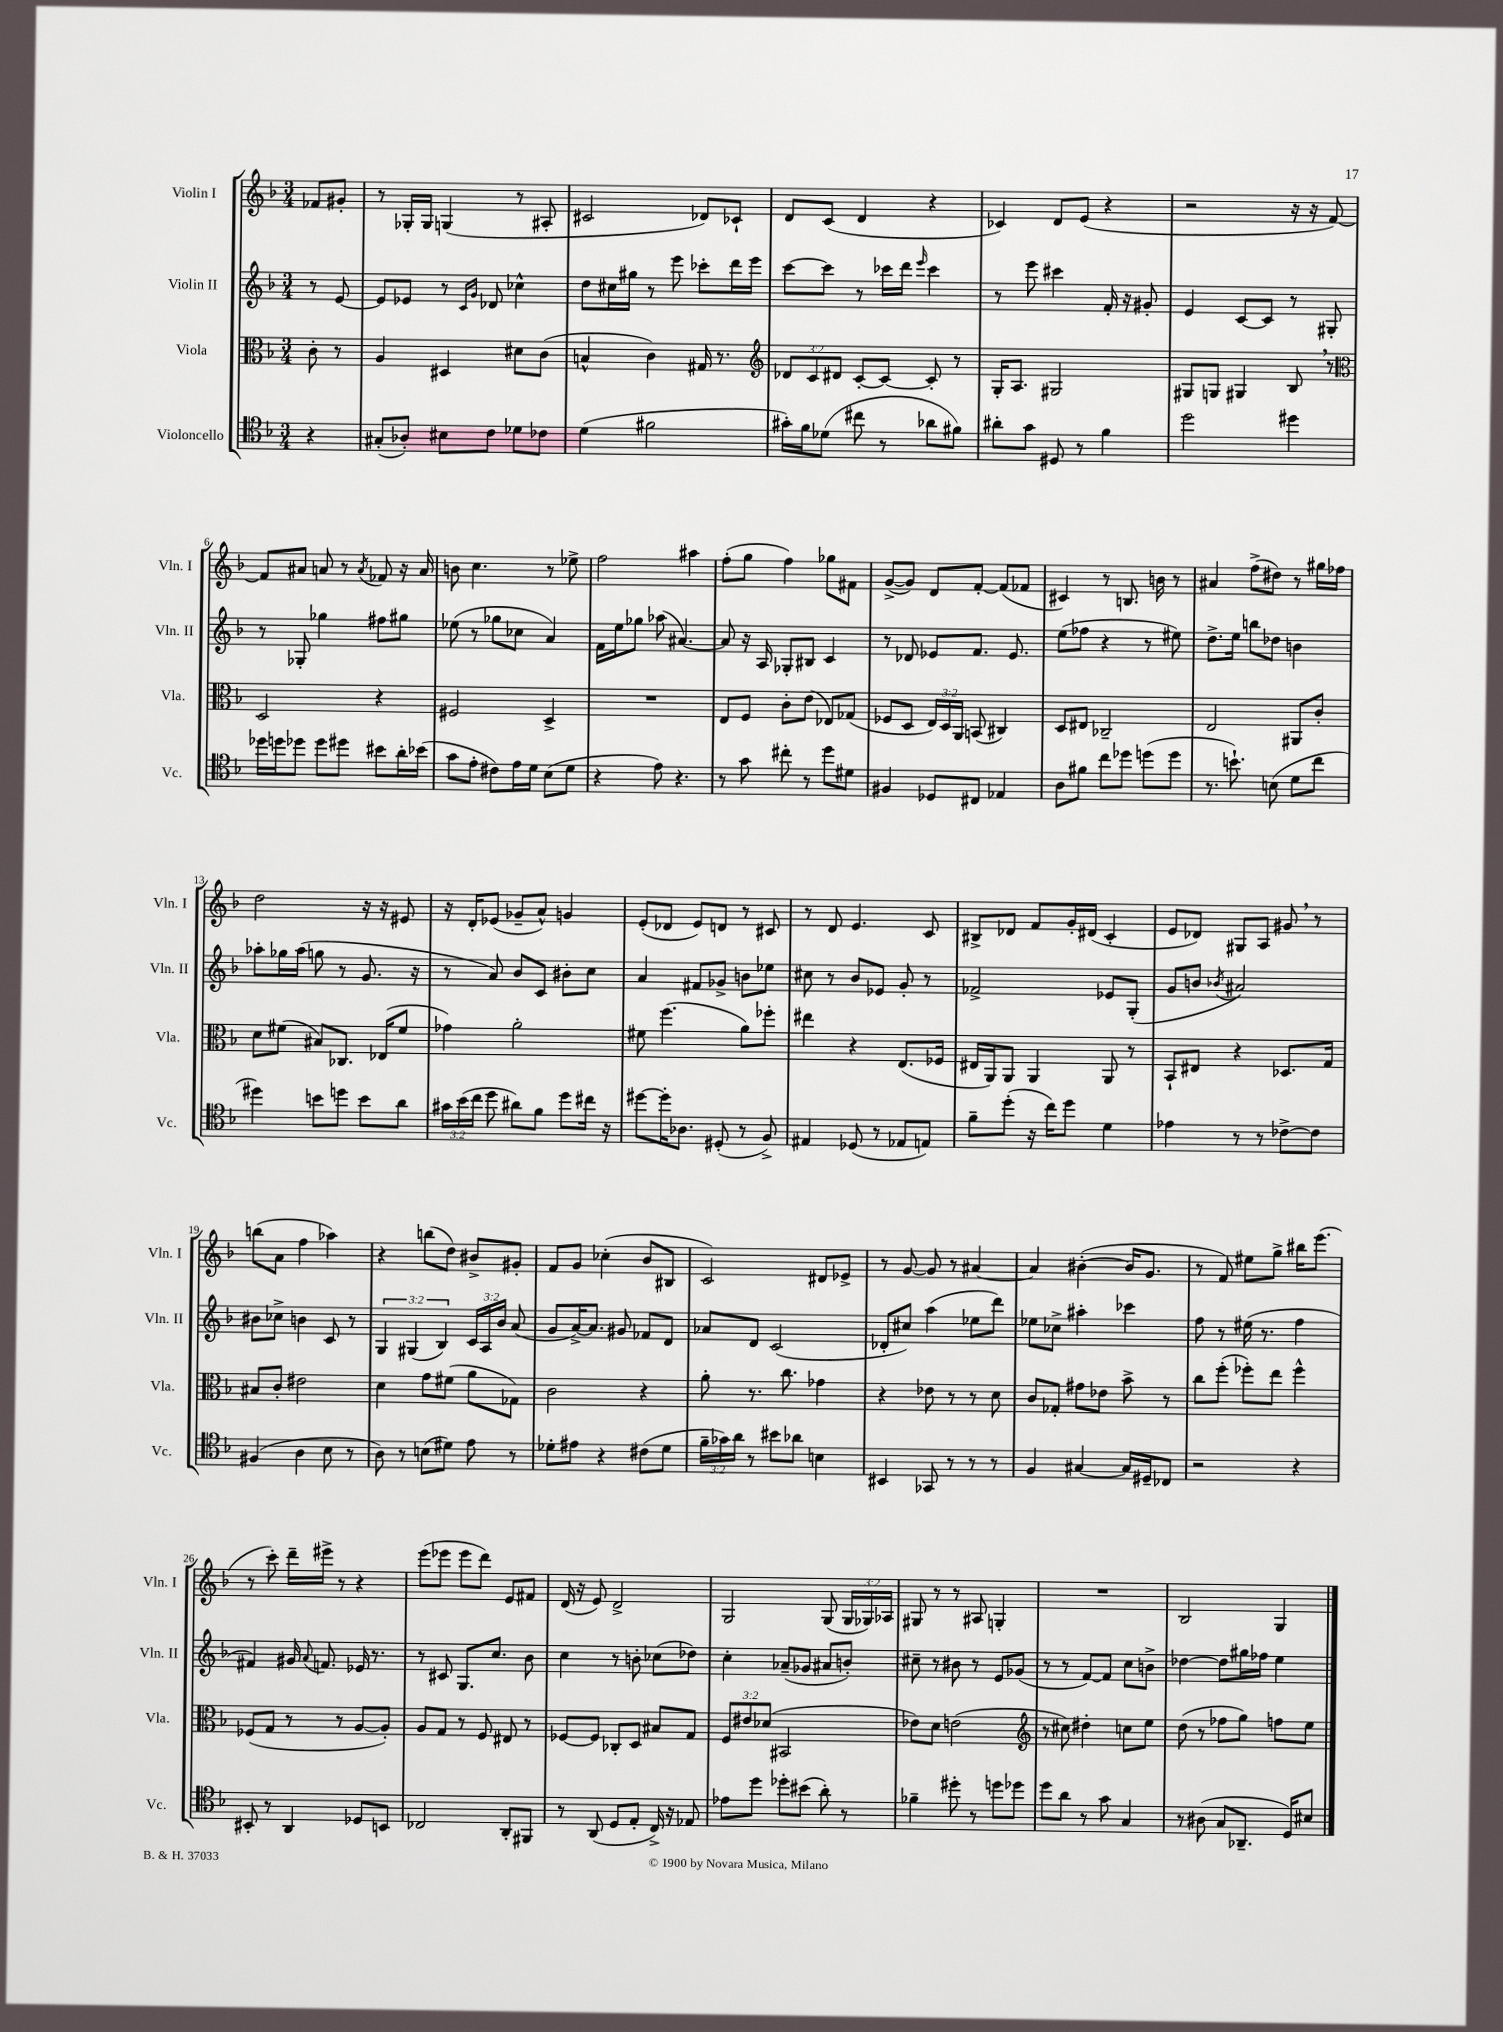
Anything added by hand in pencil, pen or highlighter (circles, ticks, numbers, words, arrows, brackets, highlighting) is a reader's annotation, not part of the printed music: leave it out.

**kern	**kern	**kern	**kern
*part4	*part3	*part2	*part1
*staff4	*staff3	*staff2	*staff1
*I"Violoncello	*I"Viola	*I"Violin II	*I"Violin I
*I'Vc.	*I'Vla.	*I'Vln. II	*I'Vln. I
*clefC4	*clefC3	*clefG2	*clefG2
*k[b-]	*k[b-]	*k[b-]	*k[b-]
*M3/4	*M3/4	*M3/4	*M3/4
=	=	=	=
4r	8c'\	8r	8f-X/L
.	8r	[8e/	8g#X'/J
=1	=1	=1	=1
(8G#X'/L	4A/	8e/L]	8r
8A-X'/J)	.	8e-X/J	16G-X'/LL
.	.	.	16G-/JJ
8B#X\L	4D#X/	8r	(4Gn/
.	.	16qqc/LL	.
.	.	16qqg/JJ	.
8c\J	.	8d-X/	.
8d-X\L	8d#X\L	4cc-X^^\	8r
8c-X\J	(8c\J	.	8A#X'/
=2	=2	=2	=2
(4d\	4Bn^^/	8dd\L	2c#X/
.	.	16cc#X\L	.
.	.	16gg#X\JJ	.
2f#X\	4c\)	8r	.
.	.	8eee\	.
.	16G#X/	8ccc-X'\L	8d-X/L)
.	8.r	.	.
.	.	16ddd\L	8c-X`/J
.	.	16eee\JJ	.
=3	=3	=3	=3
*	*clefG2	*	*
16g#X'\LL)	12d-X/L	[8ccc\L	8d/L
16f\J	.	.	.
.	12c/	.	.
(8d-X\J	.	8ccc\J]	(8c/J
.	12d#X/J	.	.
8cc#X\	[8c'/L	8r	4d/
8r	8c/J_	16ccc-X\LL	.
.	.	16ddd\JJ	.
.	.	16qqeee/	.
8a-X\L	8c'/]	4ccc-\	4r
8f#X\J)	8r	.	.
=4	=4	=4	=4
8a#X'\L	16G'/KL	8r	4c-X/)
.	8.A/J	.	.
8g\J	.	8eee\	.
8D#X/	2G#X/	4ccc#X\	8d/L
8r	.	.	(8e/J
4f\	.	16f'/	4r
.	.	16r	.
.	.	8g#X'/	.
=5	=5	=5	=5
2dd\	8G#X/L	4e/	2r
.	8Gn/J	.	.
.	4G#X/	[8c/L	.
.	.	8c/J]	.
4dd#X\	8B-,/	8r	16r
.	.	.	16r
.	8r	8G#X'/	[8f/)
!!LO:LB:g=z
=6	=6	=6	=6
*	*clefC3	*	*
16dd-X\LL	2D/	8r	8f/L]
16ddn\J	.	.	.
8dd-X\J	.	8G-X'/	8a#X/J
8dd-\L	.	4gg-X\	8an/
8dd#X\J	.	.	8r
.	.	.	8qa/
8b#X\L	4r	8ff#X\L	8f-X/
16a'\L	.	8gg#X\J	16r
(16b-X\JJ	.	.	16a/
=7	=7	=7	=7
8g\L	2F#X/	(8ee-X\	8bn\
8e'\J	.	8r	4.cc\
8c#X\L)	.	8gg-X\L	.
16e\L	.	8cc-X\J	.
16d\JJ	.	.	.
(8B-\L	4D^/	4a/)	8r
8d\J	.	.	8ee-X^\
=8	=8	=8	=8
4r	2.r	16f\LL	2ff\
.	.	16ee\J	.
.	.	8gg-X\J	.
8e\)	.	(8aa-X\	.
4.r	.	[4.a#X/)	.
.	.	.	4aa#X\
=9	=9	=9	=9
8r	8E/L	8a#/]	(8ff'\L
8g\	8F/J	16r	8gg\J
.	.	16A/	.
8cc#X'\	8c'\L	8G-X'/L	4ff\)
8r	(8e\J	8B#X/J	.
8dd\L	8E-X/L)	4c/	8gg-X\L
8d#X\J	(8G-X/J	.	8f#X\J
=10	=10	=10	=10
4F#X/	8F-X/L	8r	([8g^/L
.	8D/J	8d-X/	8g/J])
8D-X/L	24E/LL)	8e-X/L	8d/L
.	24D/	.	.
.	24AA/JJ	.	.
8C#X/J	(8BBn/	8.f/J	[8f'/J
4E-X/	4C#X/)	.	(8f/L]
.	.	8.e-/	.
.	.	.	8f-X/J
=11	=11	=11	=11
8A\L	8D/L	(8ee\L	4c#X/)
8f#X\J	8E#X/J	8ff-X\J	.
8cc\L	2C-X~/	4r	8r
8dd-X\J	.	.	8.Bn/
(8ddn\L	.	8r	.
.	.	.	16bn\
8dd\J	.	8ee#X\)	8r
=12	=12	=12	=12
8.r	2E/	8.dd^\L	4a#X/
8.bn`\)	.	16ee\Jk	.
.	.	8bbn\L	(8ff^\L
(8Bn\	.	8dd-X\J	8dd#X\J)
8d\L	8AA#X/L	4bn\	8r
8cc\J	8c'/J	.	16gg#X\LL
.	.	.	16ff-X\JJ
!!LO:LB:g=z
=13	=13	=13	=13
4dd#X\)	8d\L	8aa-X'\L	2dd\
.	(8f#X\J	16gg-X\L	.
.	.	(16aa-\JJ	.
8bn\L	8B#X/L)	8ggn\	.
8ddn\J	8.C-X/J	8r	.
8b\L	.	8.g/	16r
.	(16E-X/KL	.	16r
8a\J	8f#/J	.	8e#X/
.	.	16r	.
=14	=14	=14	=14
24g#X\LL	4g-X\)	8r	16r
(24b-\	.	.	.
.	.	.	16d'/KL
24cc\JJ	.	.	.
8dd\	.	8a/)	(8e-X/J
8a#X\L)	2a'\	8b-/L	8g-X~/L
8f\J	.	8c/J	8a^^/J)
8dd\L	.	8b#X'\L	4gn/
16cc#X\Jk	.	8cc\J	.
16r	.	.	.
=15	=15	=15	=15
[8dd#X\L	8f#X\	4a/	(8e'/L
16dd#'\K]	(4.ff\	.	8d-X/J
8.A-X\J	.	.	.
.	.	8f#X/L	8e/L)
(8D#X'/	.	8g-X^/J	8dn/J
8r	8a\L)	8bn\L	8r
8F^/)	8ff-X'\J	8ee-X\J	8c#X/
=16	=16	=16	=16
4E#X/	4ee#X\	8cc#X\	8r
.	.	8r	8d/
(8D-X/	4r	8b-/L	4.e/
8r	.	8e-X/J	.
8E-X/L	(8.E/L	8g'/	.
8En/J)	.	8r	8c/
.	16F-X/Jk	.	.
=17	=17	=17	=17
8f~\L	16E#X/LL	2f-X^/	8B#X^/L
.	16AA/J)	.	.
(8dd'\J	8AA/J	.	8d-X/J
16r	4AA/	.	8f/L
16cc\KL)	.	.	.
8dd\J	.	.	16g'/L
.	.	.	(16d#X/JJ
4d\	8AA/	8e-X/L	4c'/
.	8r	(8G'/J	.
=18	=18	=18	=18
4e-X\	8BB-`/L	8g/L	8e/L
.	8E#X/J	8bn/J	8d-X/J)
.	.	8qb-X/	.
8r	4r	2a#X/)	8G#X/L
8r	.	.	8A/J
[8c-X^\L	8.D-X/L	.	8g#X,/
8c-\J]	.	.	8r
.	16G/Jk	.	.
!!LO:LB:g=z
=19	=19	=19	=19
(4F#X/	8B#X/L	8b#X\L	(8bbn\L
.	8c'/J	8cc-X^\J	8a\J
4A\	2e#X\	4bn\	4ff\
8B-\	.	8c/	4aa-X\)
8r	.	8r	.
=20	=20	=20	=20
8A\)	4d\	6G/	4r
8r	.	.	.
.	.	(6G#X/	.
(8Bn\L	8g\L	.	(8bbn\L
.	.	6B-/)	.
8d#X\J)	(8f#X\J	.	8dd\J)
8e\	8a\L	24c/LL	8b#X^/L
.	.	24A/	.
.	.	24b-/JJ	.
8r	8G-X\J)	(8a/	8g#X'/J
=21	=21	=21	=21
8d-X'\L	2c\	8g/L	8f/L
8e#X\J	.	[16a^/K)	8g/J
.	.	8.a/J]	.
4r	.	.	(4cc-X'\
.	.	8g#X/	.
(8c#X\L	4r	8f-X/L	8b-/L
8d-\J	.	8d/J	8B#X/J
=22	=22	=22	=22
24f~\LL	8a'\	8a-X/L	2c/)
24g-X\)	.	.	.
24a\JJ	.	.	.
8r	8.r	8d/J	.
8b#X\L	.	(2c/	.
.	8.cc\	.	.
8a-X\J	.	.	.
4Bn\	4g-X\	.	8d#X/L
.	.	.	8e-X^/J
=23	=23	=23	=23
4BB#X/	4r	8d-X'/L	8r
.	.	8cc#X/J)	[8g/
8GG-X/	8e-X\	(4aa\	8g/]
8r	8r	.	8r
8r	8r	8ee-X\L	[4a#X/
8r	8d\	8ddd\J)	.
=24	=24	=24	=24
4F/	8c/L	8ee-X\L	4a#/]
.	8G-X'/J	8cc-X^\J	.
[4G#X/	8g#X\L	4aa#X'\	([4b#X'\
.	8e-X\J	.	.
16G#/LL]	8b-^\	4ccc-X\	16b#/KL]
16D#X~/J	.	.	8.g/J
8C-X/J	8r	.	.
=25	=25	=25	=25
2r	8cc\L	8ff\	8r
.	(8ff'\J	8r	8f/)
.	8ff-X'\L)	(16ee#X\	8ee#X\L
.	.	8.r	.
.	8ee\J	.	8gg^\J
4r	4ff-^^\	4ff\	16bb#X\KL
.	.	.	(8.eee\J
!!LO:LB:g=z
=26	=26	=26	=26
8BB#X'/	(8F-X/L	4f#X/)	8r
8r	8G/J	.	8ccc'\)
4AA/	8r	16g#X/	16ddd~\LL
.	.	8qqa/	.
.	.	8.fn/	16eee#X^\JJ
.	8r	.	8r
8D-X/L	[8A/L	16e-X/	4r
.	.	8.r	.
8BBn/J	8A'/J])	.	.
=27	=27	=27	=27
2C-X/	8A/L	8r	(8eee\L
.	8G/J	8c#X/	8eee-X\J
.	8r	8.G/L	8eee-\L
.	8F/	.	8ddd\J)
.	.	8.cc/J	.
8AA'/L	8E#X/	.	8e/L
8FF#X/J	8r	8b-\	8f#X/J
=28	=28	=28	=28
8r	[8F-X/L	4cc\	(16d/
.	.	.	16r
(8AA/	8F-/J]	.	8e/)
8D/L	8C-X'/L	8r	2d^/
8E'/J	8D/J	8bn'\	.
16C^/)	8B#X/L	(8cc-X\L	.
16r	.	.	.
8E-X/	8G/J	8dd-X\J)	.
=29	=29	=29	=29
8e-X\L	12F/L	4cc'\	2G/
.	12e#X/	.	.
8dd\J	.	.	.
.	(12d-X/J	.	.
8dd-X'\L	2BB#X/	(8a-X~/L	.
(8b#X\J	.	8g-X/J	.
8a'\)	.	8a#X/L	(8G/
8r	.	8bn'/J)	24G/LL
.	.	.	24G-X/)
.	.	.	24A-X/JJ
=30	=30	=30	=30
4f-X~\	8e-X\L)	8cc#X~\	8G#X/
.	8d\J	8r	8r
8dd#X'\	(2en\	8b#X\	8r
8r	.	8r	8A#X/
8ddn\L	.	8e/L	4Gn'/
8dd-X\J	.	(8g-X/J	.
=31	=31	=31	=31
*	*clefG2	*	*
8dd\L	8r	8r	2.r
8a\J	8cc#X\)	8r	.
8r	4dd#X'\	[8f/L)	.
8g\	.	8f/J]	.
4G/	8ccn\L	8cc\L	.
.	8ee\J	8bn^\J	.
=32	=32	=32	=32
8r	(8dd\	[4dd-X\	2B-/
(8A#X\	8r	.	.
8G/L	8ff-X\L	8dd-\L]	.
8.AA-X~/J	8gg\J)	16gg#X\L	.
.	.	16ff-X\JJ	.
.	8ffn\L	4ee\	4G/
16D/KL)	.	.	.
8B#X/J	8ee\J	.	.
==	==	==	==
*-	*-	*-	*-
